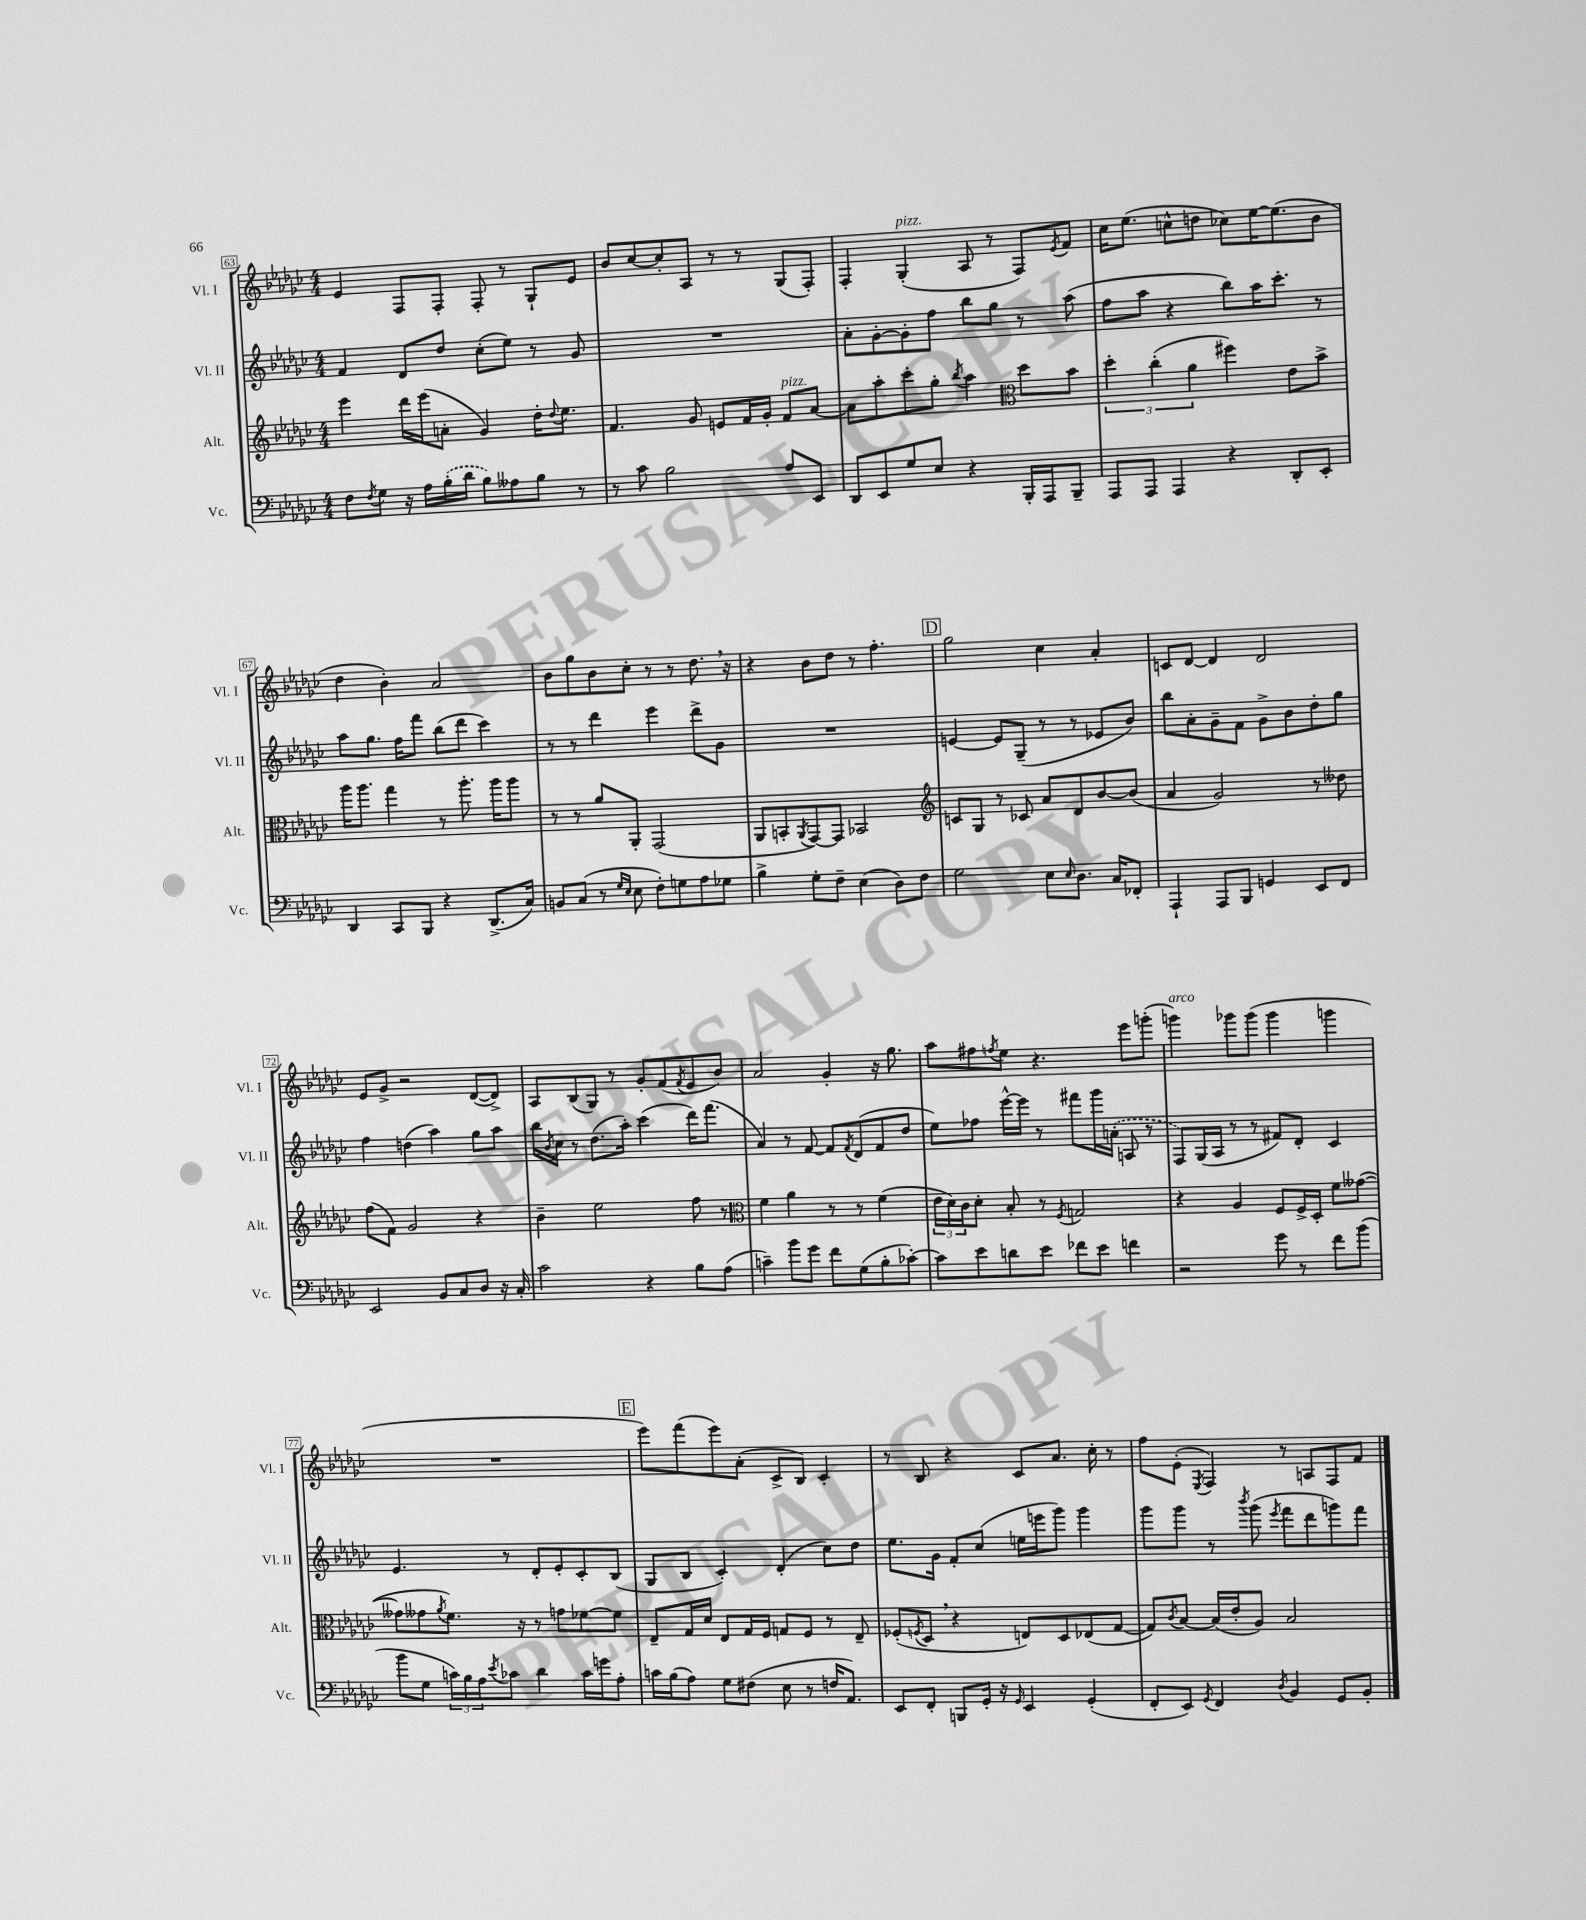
<<
\new StaffGroup <<
\new Staff = "s0" \with { instrumentName = "Vl. I" shortInstrumentName = "Vl. I" } {
    \clef treble \key ges \major \numericTimeSignature \time 4/4
    ees'4 f8 f8-. f8-. r8 ges8-! ees'8 |
    bes'8 ces''8~ ces''8-. aes8 r8 r8 ges8( f8-.) |
    f4-. ges4-.^\markup { \italic "pizz." }( aes8 r8 f8) \acciaccatura { ees'8 } f'8 |
    ces''16 ees''8.( c''8-^ d''8 ces''8) ees''16~ ees''8.( bes'8 |
    des''4 bes'4-.) aes'2 |
    bes'8 ges''8 bes'8 ces''8-. r8 r8 des''8. \breathe r16 |
    r4 bes'8 des''8 r8 f''4.-. |
    \mark \markup { \box "D" } ges''2 ces''4 aes'4-. |
    c'8 des'8~ des'4 des'2 |
    ees'8 ges'8-> r2 des'8~( des'8->) |
    aes8 bes8( ges8) r8 ges'8-. f'8( \acciaccatura { f'8 } ees'8 bes'8) |
    aes'2 ges'4-. r16 ges''8. |
    aes''8 fis''8 \acciaccatura { f''8 } ees''8 r4. ees'''8 g'''8-.( |
    g'''4^\markup { \italic "arco" }) ges'''8 ges'''8( ges'''4 g'''4 |
    R1 |
    \mark \markup { \box "E" } ees'''8) f'''8( ees'''8) aes'8-.( ces'8-> bes8) ces'4-. |
    r8 bes8 r4 ces'8 aes'8. ces''16-. r8 |
    f''8 ees'8-.( \acciaccatura { ees8 } f4) r8 a8 f8 f'8 \bar "|." |
}
\new Staff = "s1" \with { instrumentName = "Vl. II" shortInstrumentName = "Vl. II" } {
    \clef treble \key ges \major \numericTimeSignature \time 4/4
    f'4 des'8 des''8 ces''8-.( ees''8) r8 ges'8 |
    R1 |
    aes'8-. ges'8~-. ges'8-. f''8 bes''8 ges''8 r8 aes''8( |
    f''8 aes''8 r4 bes''8) aes''16 ces'''8.-. r8 |
    aes''8 ges''8. f''16 f'''8 bes''8( des'''8 ces'''4) |
    r8 r8 des'''4 ees'''4 des'''8-> ges'8 |
    R1 |
    \mark \markup { \box "D" } e'4~ e'8 ges8--( r8 r8 ees'8 bes'8) |
    bes''8 aes'8-. ges'8-- f'8 ges'8-> bes'8 des''8-. ges''8 |
    f''4 d''4( aes''4) ges''8 aes''8 |
    bes''16 \acciaccatura { bes'8 } ces''16 r8 des''8.( aes''16-.) ces'''4( des'''16) f'''8.( |
    aes'4) r8 f'8~ f'8 \acciaccatura { f'8 } des'8( f'8 des''8 |
    ees''8) fes''8 ees'''16~-^ ees'''16 r8 fis'''8 ges'''16 \once \slurDashed a'16-.( a8 r8 |
    f8) ges16( aes16 r8 r8 fis'8) des'8-. ces'4 |
    ees'4. r8 des'8-. ees'8-. ces'8-. bes8( |
    \mark \markup { \box "E" } ges8 bes8 ces'4-.) des'4-.( ces''8) des''8 |
    ees''8. ges'16 f'8-. ces''8( e''16 e'''16 ges'''8) ges'''4 |
    ges'''8 ges'''8 r8 \acciaccatura { bes'''8 } ges'''8( \acciaccatura { ees'''8 } f'''8 des'''8 g'''8) f'''8 \bar "|." |
}
\new Staff = "s2" \with { instrumentName = "Alt." shortInstrumentName = "Alt." } {
    \clef treble \key ges \major \numericTimeSignature \time 4/4
    ees'''4 des'''16 ees'''16( a'8-. ges'4) des''16-. \appoggiatura { des''8 } ees''8. |
    f'4. ges'8 e'8 f'16 ges'16-. f'8^\markup { \italic "pizz." } aes'8~ |
    aes'8 aes''8-. ces'''8-. ges''8-. \acciaccatura { bes''8 } aes''4 \clef alto des''8 bes'8 |
    \tuplet 3/2 { des''4-. ces''4-.( aes'4 } fis''4) ees'8 bes'8-> |
    aes''16 aes''8. ges''4 r8 aes''8.-. aes''16 aes''8 |
    r8 r8 aes'8 aes,8-. ges,2( |
    aes,8 b,8-. \acciaccatura { aes,8 } ges,8~) ges,8 bes,2 |
    \mark \markup { \box "D" } \clef treble c'8 ges8 r8 ces'8 aes'8 des'8 bes'8~ bes'8( |
    aes'4 ges'2) r8 deses''8 |
    f''8( f'8) ges'2 r4 |
    bes'4-- ees''2 f''8 r8 |
    \clef alto f'4 aes'4 r8 r8 f'4( |
    \tuplet 3/2 { ees'16 des'16) ces'16 } des'8-. bes8-. r8 \acciaccatura { f8 } g2 |
    r4 aes4 f8 f16-> des16-. f'8 geses'8~( |
    geses'8 geses'8 \acciaccatura { aes'8 } f'8.) r16 r8 g'8 fes'8~ fes'8 |
    \mark \markup { \box "E" } ees8-- ges16 des'16 ees8 ges16 f16 g8 f8 r8 ees8-- |
    fes8-.( \acciaccatura { f8 } des8 \breathe r4 e8) des8 ees8( ges8~ |
    ges8) \acciaccatura { ces'8 } bes8~ bes16( ees'16-. aes8) bes2 \bar "|." |
}
\new Staff = "s3" \with { instrumentName = "Vc." shortInstrumentName = "Vc." } {
    \clef bass \key ges \major \numericTimeSignature \time 4/4
    f8 \acciaccatura { f8 } ges8 r16 aes16 \once \slurDashed bes16-.( des'16 bes8) aeses8 bes8 r8 |
    r8 ces'8 bes2 aes8 ees,8 |
    des,8 ees,8 ges8 ees8 r4 bes,,16-. aes,,16 bes,,8-- |
    aes,,8 aes,,8 aes,,4 r4 des,8-. ees,8-. |
    des,4 ces,8 bes,,8 r4 des,8.->( ces16) |
    b,8 ces8( r8 \grace { ges16 ees16 } ees8 f8-.) g8 aes8 ges8 |
    bes4-> ges8-. f8-- ees4( des8) f8 |
    \mark \markup { \box "D" } ges2 ees8 \grace { ees16 } des8. ces16 fes,8-. |
    aes,,4-! aes,,8 bes,,8 g,4 ees,8 f,8 |
    ees,2 bes,8 ces8 des8 r16 ces16-. |
    ces'2 r4 bes8 aes8( |
    c'4--) bes'8 ges'8 f'8 ges8( bes8-. ces'8~-.) |
    ces'8 ees'8 d'8 ees'8 fes'8 ees'8 f'4 |
    r2 ges'8 r8 f'8 bes'8( |
    bes'8 ges8 \tuplet 3/2 { c'16) bes16 aes16 } \acciaccatura { ees'8 } ces'8 des'4 ces'16 g'16 aes8-. |
    \mark \markup { \box "E" } c'16 bes16( aes8) ges8 fis8( ees8 r8 f16 aes,8.) |
    ees,8 f,8-. b,,8 ges,16-. r16 \grace { ges,16 } ees,4 ges,4-.( |
    f,8-. ees,8) \acciaccatura { ges,8 } f,4 \acciaccatura { des8 } bes,4 ges,8 bes,8-. \bar "|." |
}
>>
>>
\layout { \context { \Score currentBarNumber = #63 \override BarNumber.stencil = #(make-stencil-boxer 0.1 0.3 ly:text-interface::print) } }
